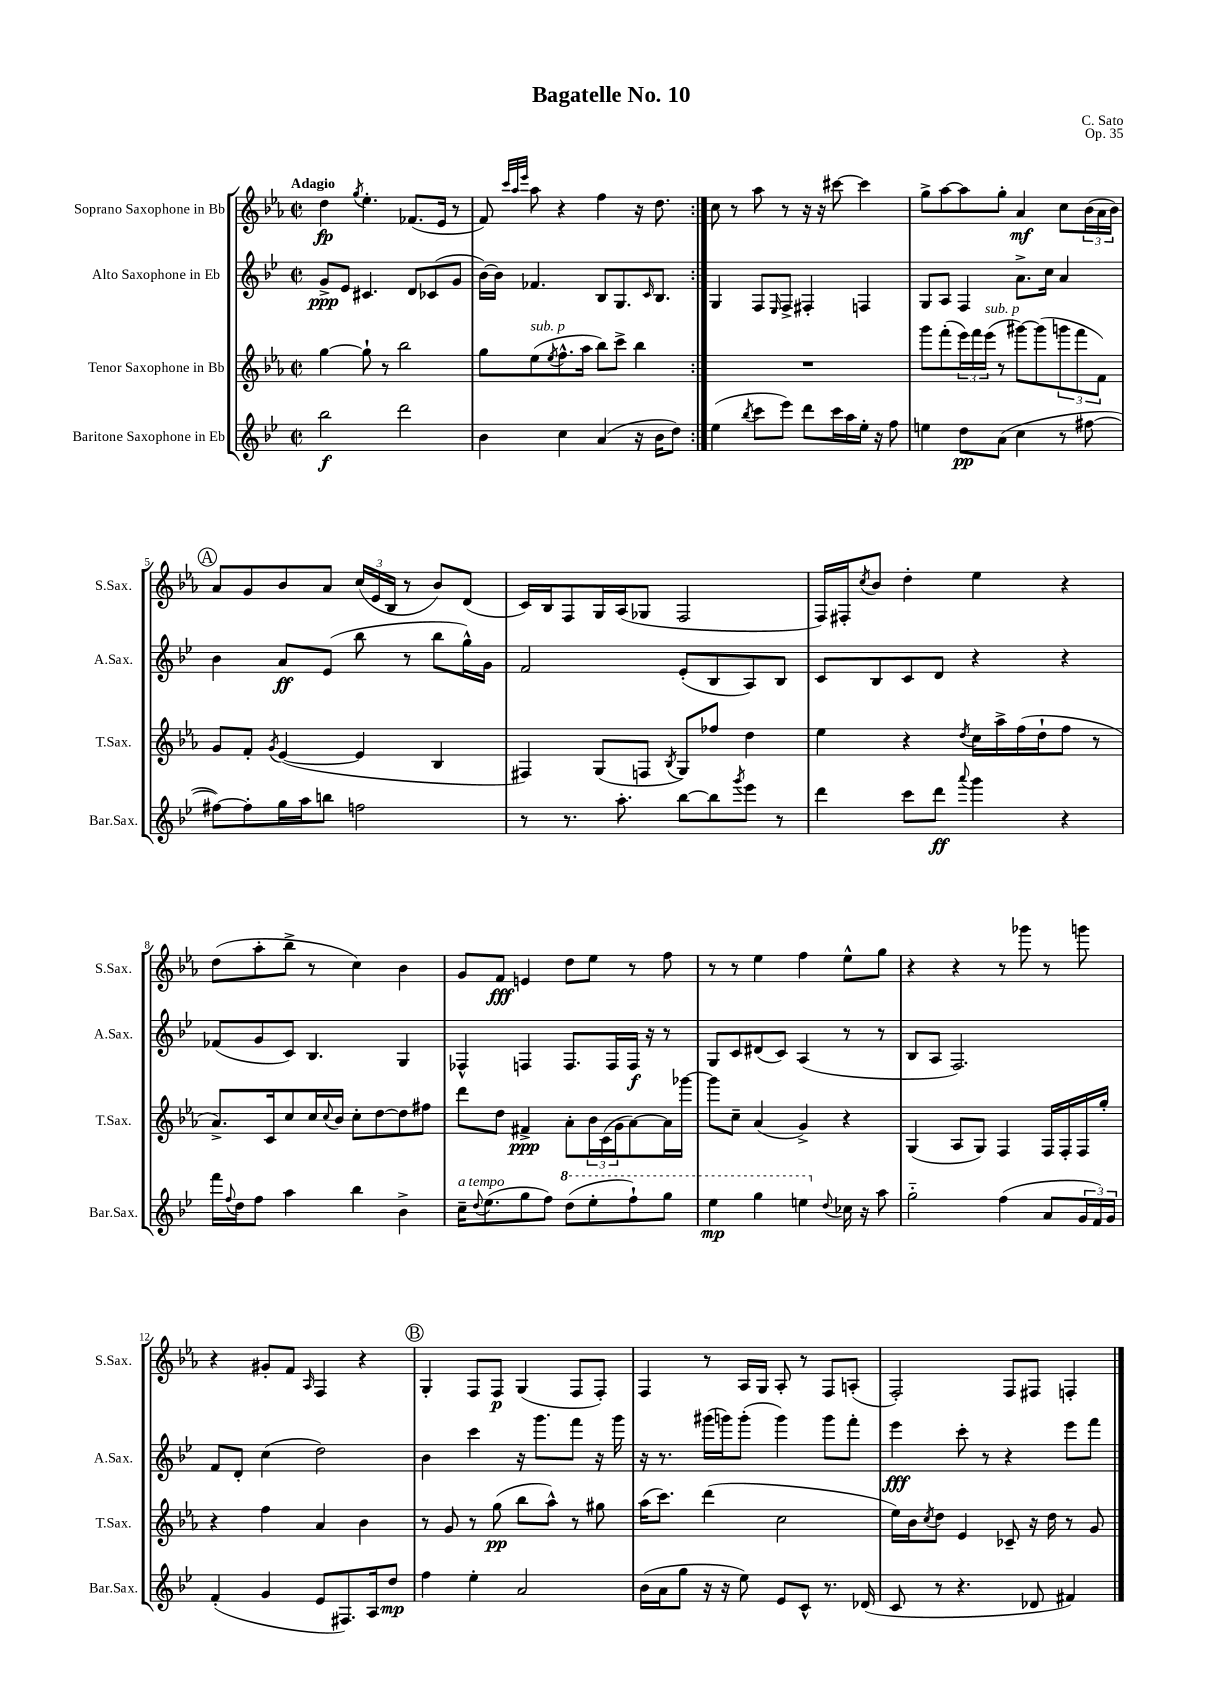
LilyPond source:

\header { title = "Bagatelle No. 10" composer = "C. Sato" opus = "Op. 35" }
<<
\new StaffGroup <<
\new Staff = "s0" \with { instrumentName = "Soprano Saxophone in Bb" shortInstrumentName = "S.Sax." } {
    \clef treble \key ees \major \defaultTimeSignature \time 2/2 \tempo "Adagio"
    \repeat volta 2 { d''4\fp \acciaccatura { g''8 } ees''4.-. fes'8.( ees'16 r8 |
    f'8) \grace { c'''32 aes''32 ees'''32 } aes''8 r4 f''4 r16 d''8. | }
    c''8 r8 aes''8 r8 r16 r16 cis'''8~ cis'''4 |
    g''8-> aes''8~ aes''8 g''8-. aes'4\mf c''8 \tuplet 3/2 { bes'16( aes'16 bes'16) } |
    \mark \markup { \circle "A" } aes'8 g'8 bes'8 aes'8 \tuplet 3/2 { c''16( ees'16 bes16 } r8 bes'8) d'8( |
    c'16) bes16 f8 g16 aes16( ges8 f2 |
    f16) fis16-. \acciaccatura { c''8 } bes'8 d''4-. ees''4 r4 |
    d''8( aes''8-. bes''8-> r8 c''4) bes'4 |
    g'8 f'8\fff e'4 d''8 ees''8 r8 f''8 |
    r8 r8 ees''4 f''4 ees''8-^ g''8 |
    r4 r4 r8 ges'''8 r8 g'''8 |
    r4 gis'8-. f'8 \grace { aes16 } f4 r4 |
    \mark \markup { \circle "B" } g4-. f8 f8\p g4( f8 f8-.) |
    f4 r8 aes16 g16 aes8-. r8 f8 a8-.( |
    f2-.) f8 fis8 f4-. \bar "|." |
}
\new Staff = "s1" \with { instrumentName = "Alto Saxophone in Eb" shortInstrumentName = "A.Sax." } {
    \clef treble \key bes \major \defaultTimeSignature \time 2/2
    \repeat volta 2 { g'8->\ppp ees'8 cis'4. d'8 ces'8( g'8 |
    bes'16~) bes'16 fes'4. bes8 g8. \grace { c'16 } bes8. | }
    g4 f8 \grace { ees16 } f8-> fis4-. f4 |
    g8 a8 f4 a'8.-> c''16 a'4 |
    \mark \markup { \circle "A" } bes'4 a'8\ff ees'8( bes''8 r8 bes''8 g''16-^) g'16 |
    f'2 ees'8-.( bes8 a8) bes8 |
    c'8 bes8 c'8 d'8 r4 r4 |
    fes'8( g'8 c'8) bes4. g4 |
    fes4-^ f4 f8. f16 f16\f r16 r8 |
    g8 c'8 dis'8( c'8) a4( r8 r8 |
    bes8 a8 f2.) |
    f'8 d'8-. c''4( d''2) |
    \mark \markup { \circle "B" } bes'4 c'''4 r16 g'''8. f'''8 r16 g'''16 |
    r16 r8. gis'''16( g'''16) g'''8-.( g'''4) g'''8 f'''8-. |
    ees'''4\fff c'''8-. r8 r4 ees'''8 f'''8 \bar "|." |
}
\new Staff = "s2" \with { instrumentName = "Tenor Saxophone in Bb" shortInstrumentName = "T.Sax." } {
    \clef treble \key ees \major \defaultTimeSignature \time 2/2
    \repeat volta 2 { g''4~ g''8-! r8 bes''2 |
    g''8 ees''8^\markup { \italic "sub. p" }( \acciaccatura { ees''8 } f''8.-^ aes''16 bes''8) c'''8-> bes''4 | }
    R1 |
    g'''8 f'''8-.( \tuplet 3/2 { ees'''16) f'''16 ees'''16^\markup { \italic "sub. p" }( } r8 gis'''8~) gis'''8( \tuplet 3/2 { g'''8 f'''8 f'8) } |
    \mark \markup { \circle "A" } g'8 f'8-. \acciaccatura { g'8 } ees'4~( ees'4 bes4 |
    fis4) g8( f8 \acciaccatura { bes8 } g8) fes''8 d''4 |
    ees''4 r4 \acciaccatura { d''8 } c''16 aes''16-> f''16( d''16-! f''8 r8 |
    aes'8.->) c'16 c''8 c''16 \appoggiatura { c''8 } bes'16 c''8-. d''8~ d''8 fis''8 |
    d'''8 d''8 fis'4->\ppp aes'8-. \tuplet 3/2 { bes'16 c'16( g'16 } aes'8~) aes'16 ges'''16~ |
    ges'''8 c''8-- aes'4( g'4->) r4 |
    g4( aes8 g8) f4 f16 f16-. f16 g''16-. |
    r4 f''4 aes'4 bes'4 |
    \mark \markup { \circle "B" } r8 g'8 r8 g''8\pp( bes''8 aes''8-^) r8 gis''8 |
    aes''16( c'''8.) d'''4( c''2 |
    ees''16) bes'16 \acciaccatura { c''8 } d''8 ees'4 ces'8-- r16 d''16 r8 g'8 \bar "|." |
}
\new Staff = "s3" \with { instrumentName = "Baritone Saxophone in Eb" shortInstrumentName = "Bar.Sax." } {
    \clef treble \key bes \major \defaultTimeSignature \time 2/2
    \repeat volta 2 { bes''2\f d'''2 |
    bes'4 c''4 a'4( r16 bes'16 d''8) | }
    ees''4( \acciaccatura { bes''8 } c'''8 ees'''8) d'''8 c'''16 a''16 ees''16-. r16 f''8 |
    e''4 d''8\pp a'8( c''4 r8 fis''8~ |
    \mark \markup { \circle "A" } fis''8~) fis''8-. g''16 a''16 b''8 f''2 |
    r8 r8. a''8.-. bes''8~ bes''8 \acciaccatura { g'''8 } ees'''8 r8 |
    d'''4 c'''8 d'''8\ff \appoggiatura { a'''8 } g'''4 r4 |
    f'''16 \appoggiatura { f''8 } d''16 f''8 a''4 bes''4 bes'4-> |
    c''16--^\markup { \italic "a tempo" } \appoggiatura { d''8 } ees''8.( g''8 f''8) \ottava #1 d'''8( ees'''8-. f'''8-!) g'''8 |
    ees'''4\mp g'''4 e'''4 \ottava #0 \appoggiatura { d''8 } ces''16 r16 a''8 |
    g''2-_ f''4( a'8 \tuplet 3/2 { g'16 f'16) g'16 } |
    f'4-.( g'4 ees'8 fis8.) a16 d''8\mp |
    \mark \markup { \circle "B" } f''4 ees''4-. a'2 |
    bes'16( a'16 g''8 r16 r16 ees''8) ees'8 c'8-^ r8. des'16( |
    c'8 r8 r4. des'8 fis'4) \bar "|." |
}
>>
>>
